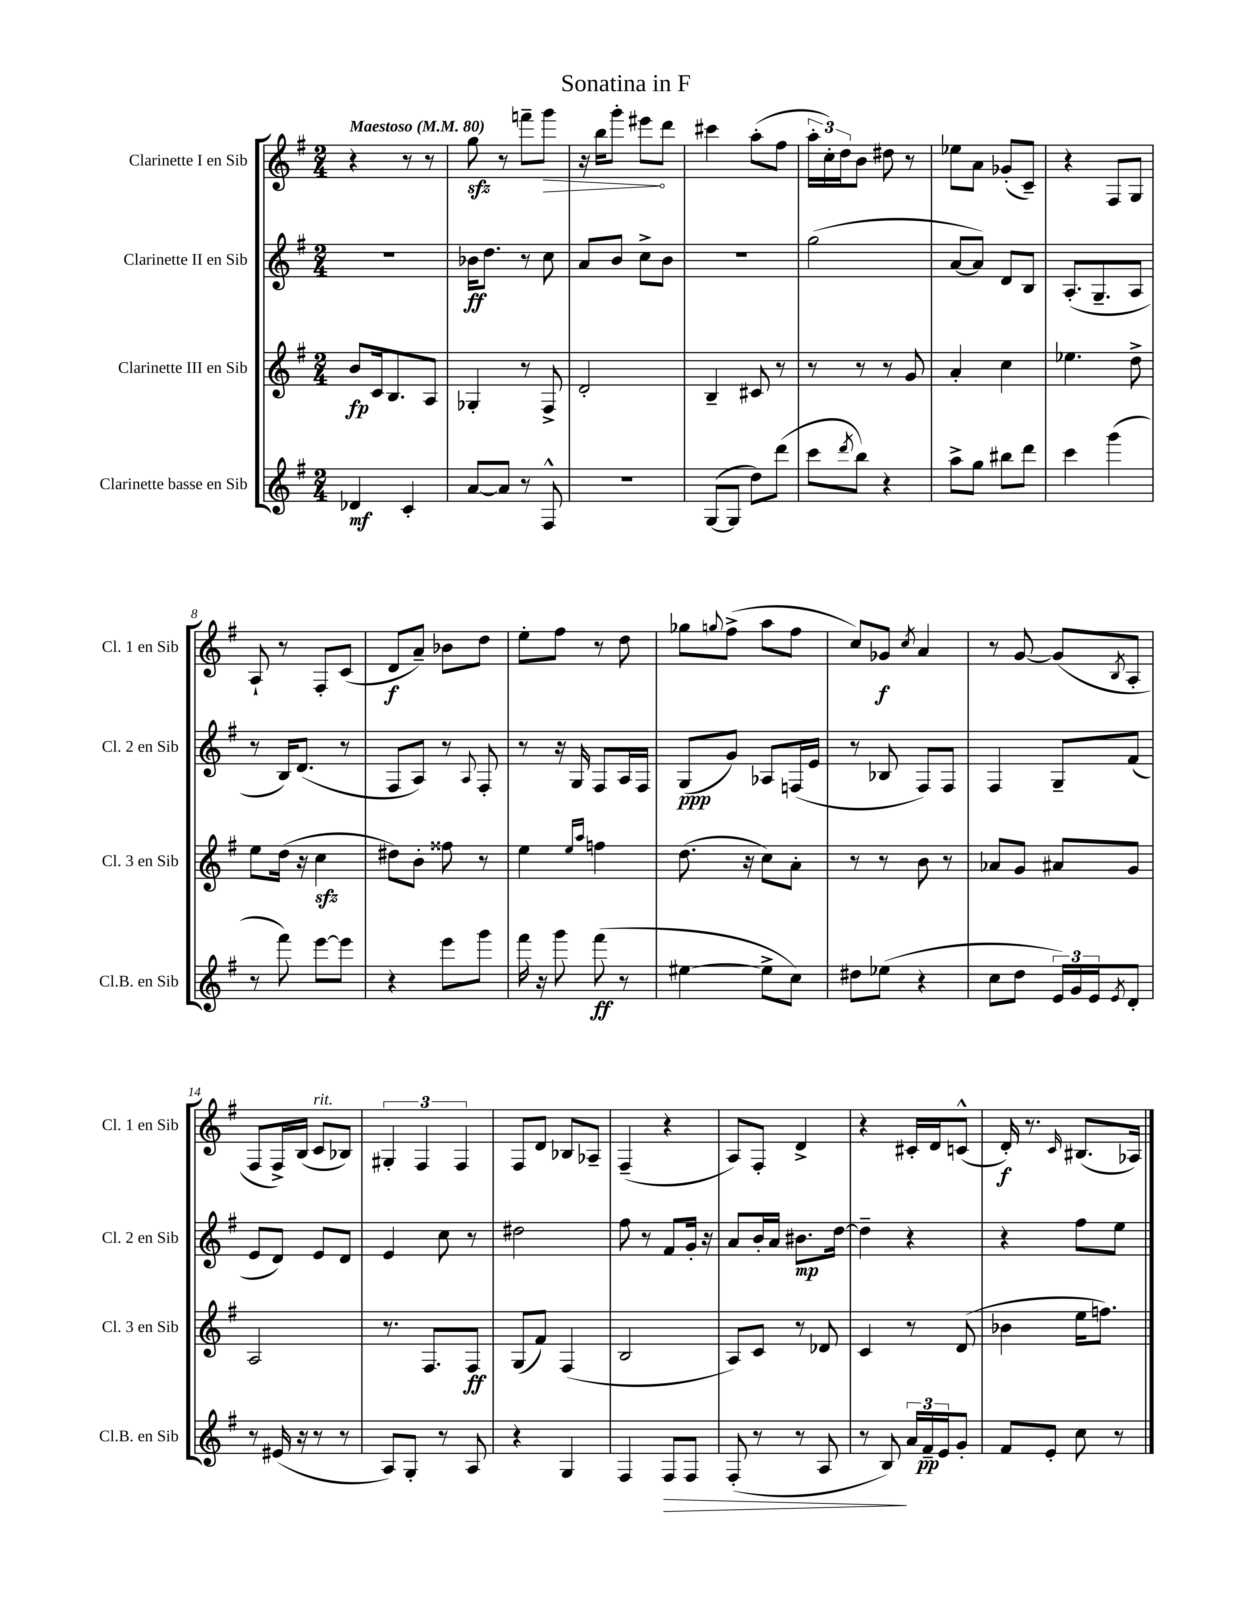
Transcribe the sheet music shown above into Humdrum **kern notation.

**kern	**dynam	**kern	**dynam	**kern	**dynam	**kern	**dynam
*part4	*part4	*part3	*part3	*part2	*part2	*part1	*part1
*staff4	*staff4	*staff3	*staff3	*staff2	*staff2	*staff1	*staff1
*I"Clarinette basse en Sib	*	*I"Clarinette III en Sib	*	*I"Clarinette II en Sib	*	*I"Clarinette I en Sib	*
*I'Cl.B. en Sib	*	*I'Cl. 3 en Sib	*	*I'Cl. 2 en Sib	*	*I'Cl. 1 en Sib	*
*clefG2	*	*clefG2	*	*clefG2	*	*clefG2	*
*k[f#]	*	*k[f#]	*	*k[f#]	*	*k[f#]	*
*M2/4	*	*M2/4	*	*M2/4	*	*M2/4	*
*MM80	*	*MM80	*	*MM80	*	*MM80	*
=1	=1	=1	=1	=1	=1	=1	=1
!	!	!	!	!	!	!LO:TX:a:B:t=Maestoso	!
4d-X/	mf	8b/L	fp	2r	.	4r	.
.	.	16c/k	.	.	.	.	.
.	.	8.B/	.	.	.	.	.
4c'/	.	.	.	.	.	8r	.
.	.	8A/J	.	.	.	8r	.
=2	=2	=2	=2	=2	=2	=2	=2
[8a/L	.	4G-X'/	.	16b-X\KL	ff	8ggzz\	.
.	.	.	.	8.dd\J	.	.	.
8a/J]	.	.	.	.	.	8r	.
8r	.	8r	.	8r	.	8fffn~\L	.
!	!	!	!	!	!	!	!LO:HP:b
8F#^^/	.	8F#^/	.	8cc\	.	8ggg\J	>
=3	=3	=3	=3	=3	=3	=3	=3
2r	.	2d'/	.	8a/L	.	16r	.
.	.	.	.	.	.	16bb\KL	.
.	.	.	.	8b/J	.	8ggg'\J	.
.	.	.	.	8cc^\L	.	8eee#X\L	.
.	.	.	.	8b\J	.	8ddd\J	]
=4	=4	=4	=4	=4	=4	=4	=4
([8G/L	.	4B~/	.	2r	.	4ccc#X\	.
8G/J]	.	.	.	.	.	.	.
8dd\L)	.	8c#X/	.	.	.	(8aa'\L	.
(8ddd\J	.	8r	.	.	.	8ff#\J	.
=5	=5	=5	=5	=5	=5	=5	=5
8ccc\L	.	8r	.	(2gg\	.	24aa'\LL	.
.	.	.	.	.	.	24cc'\)	.
.	.	.	.	.	.	24dd\J	.
8qddd/	.	.	.	.	.	.	.
8bb\J)	.	8r	.	.	.	8b\J	.
4r	.	8r	.	.	.	8dd#X\	.
.	.	8g/	.	.	.	8r	.
=6	=6	=6	=6	=6	=6	=6	=6
8aa^\L	.	4a'/	.	[8a/L	.	8ee-X\L	.
8gg\J	.	.	.	8a/J])	.	8a\J	.
8bb#X\L	.	4cc\	.	8d/L	.	(8g-X'/L	.
8ddd\J	.	.	.	8B/J	.	8c~/J)	.
=7	=7	=7	=7	=7	=7	=7	=7
4ccc\	.	4.ee-X\	.	(8.A'/L	.	4r	.
.	.	.	.	8.G~/	.	.	.
(4ggg\	.	.	.	.	.	8F#/L	.
.	.	8dd^\	.	8A/J	.	8G/J	.
!!LO:LB:g=z
=8	=8	=8	=8	=8	=8	=8	=8
8r	.	8ee\L	.	8r	.	8A`/	.
8fff#\)	.	(16dd\Jk	.	16B/KL)	.	8r	.
.	.	16r	.	(8.d/J	.	.	.
[8eee\L	.	4cczz\	.	.	.	8F#'/L	.
8eee\J]	.	.	.	8r	.	(8c/J	.
=9	=9	=9	=9	=9	=9	=9	=9
4r	.	8dd#X\L)	.	8F#/L	.	8d/L	f
.	.	8b'\J	.	8A/J)	.	8a~/J)	.
8eee\L	.	8ff##X\	.	8r	.	8b-X\L	.
.	.	.	.	8qqA/	.	.	.
8ggg\J	.	8r	.	8F#'/	.	8dd\J	.
=10	=10	=10	=10	=10	=10	=10	=10
16fff#\	.	4ee\	.	8r	.	8ee'\L	.
16r	.	.	.	.	.	.	.
8ggg\	.	.	.	16r	.	8ff#\J	.
.	.	.	.	16G/	.	.	.
.	.	16qqee/LL	.	.	.	.	.
.	.	16qqaa/JJ	.	.	.	.	.
(8fff#\	ff	4ffn\	.	8F#/L	.	8r	.
8r	.	.	.	16A/L	.	8dd\	.
.	.	.	.	16F#/JJ	.	.	.
=11	=11	=11	=11	=11	=11	=11	=11
[4ee#X\	.	(8.dd\	.	(8G/L	ppp	8gg-X\L	.
.	.	.	.	.	.	8qqggn/	.
.	.	.	.	8g/J)	.	(8ff#^\J	.
.	.	16r	.	.	.	.	.
8ee#^\L]	.	8cc\L)	.	8A-X/L	.	8aa\L	.
8cc\J)	.	8a'\J	.	(16Fn/L	.	8ff#\J	.
.	.	.	.	16e/JJ	.	.	.
=12	=12	=12	=12	=12	=12	=12	=12
8dd#X\L	.	8r	.	8r	.	8cc/L)	.
(8ee-X\J	.	8r	.	8B-X/	.	8g-X/J	f
.	.	.	.	.	.	8qcc/	.
4r	.	8b\	.	8F#/L)	.	4a/	.
.	.	8r	.	8F#/J	.	.	.
=13	=13	=13	=13	=13	=13	=13	=13
8cc\L	.	8a-X/L	.	4F#/	.	8r	.
8dd\J	.	8g/J	.	.	.	[8g/	.
24e/LL)	.	8a#X/L	.	8G~/L	.	(8g/L]	.
24g/	.	.	.	.	.	.	.
24e/J	.	.	.	.	.	.	.
8qe/	.	.	.	.	.	8qB/	.
8d'/J	.	8g/J	.	(8f#/J	.	8A'/J	.
!!LO:LB:g=z
=14	=14	=14	=14	=14	=14	=14	=14
8r	.	2A/	.	8e/L	.	8F#/L	.
(16e#X/	.	.	.	8d/J)	.	16F#^/L)	.
16r	.	.	.	.	.	(16B/JJ	.
!	!	!	!	!	!	!LO:TX:a:i:t=rit.	!
8r	.	.	.	8e/L	.	8c/L	.
8r	.	.	.	8d/J	.	8B-X/J)	.
=15	=15	=15	=15	=15	=15	=15	=15
8A/L)	.	8.r	.	4e/	.	6G#X'/	.
8G'/J	.	.	.	.	.	.	.
.	.	.	.	.	.	6F#/	.
.	.	8.F#/L	.	.	.	.	.
8r	.	.	.	8cc\	.	.	.
.	.	.	.	.	.	6F#/	.
8A/	.	8F#/J	ff	8r	.	.	.
=16	=16	=16	=16	=16	=16	=16	=16
4r	.	(8G/L	.	2dd#X\	.	8F#/L	.
.	.	8f#/J)	.	.	.	8d/J	.
4G/	.	(4F#/	.	.	.	8B-X/L	.
.	.	.	.	.	.	8A-X~/J	.
=17	=17	=17	=17	=17	=17	=17	=17
4F#/	.	2B/	.	8ff#\	.	(4F#~/	.
.	.	.	.	8r	.	.	.
!	!LO:HP:b	!	!	!	!	!	!
8F#/L	>	.	.	8f#/L	.	4r	.
8F#/J	.	.	.	16g'/Jk	.	.	.
.	.	.	.	16r	.	.	.
=18	=18	=18	=18	=18	=18	=18	=18
(8F#'/	.	8A/L)	.	8a/L	.	8A/L)	.
8r	.	8c/J	.	16b'/L	.	8F#'/J	.
.	.	.	.	16a/JJ	.	.	.
8r	.	8r	.	8.b#X\L	mp	4d^/	.
8A/	.	8d-X/	.	.	.	.	.
.	.	.	.	[16dd\Jk	.	.	.
=19	=19	=19	=19	=19	=19	=19	=19
8r	.	4c/	.	4dd~\]	.	4r	.
8B/)	.	.	.	.	.	.	.
24a/LL	]	8r	.	4r	.	16c#X'/LL	.
24f#~/	pp	.	.	.	.	.	.
.	.	.	.	.	.	16d/J	.
24e/J	.	.	.	.	.	.	.
8g'/J	.	(8d/	.	.	.	(8cn^^/J	.
=20	=20	=20	=20	=20	=20	=20	=20
8f#/L	.	4b-X\	.	4r	.	16d'/)	f
.	.	.	.	.	.	8.r	.
8e'/J	.	.	.	.	.	.	.
.	.	.	.	.	.	16qqc/	.
8cc\	.	16ee\KL	.	8ff#\L	.	(8.B#X/L	.
.	.	8.ffn\J)	.	.	.	.	.
8r	.	.	.	8ee\J	.	.	.
.	.	.	.	.	.	16A-X/Jk)	.
==	==	==	==	==	==	==	==
*-	*-	*-	*-	*-	*-	*-	*-
